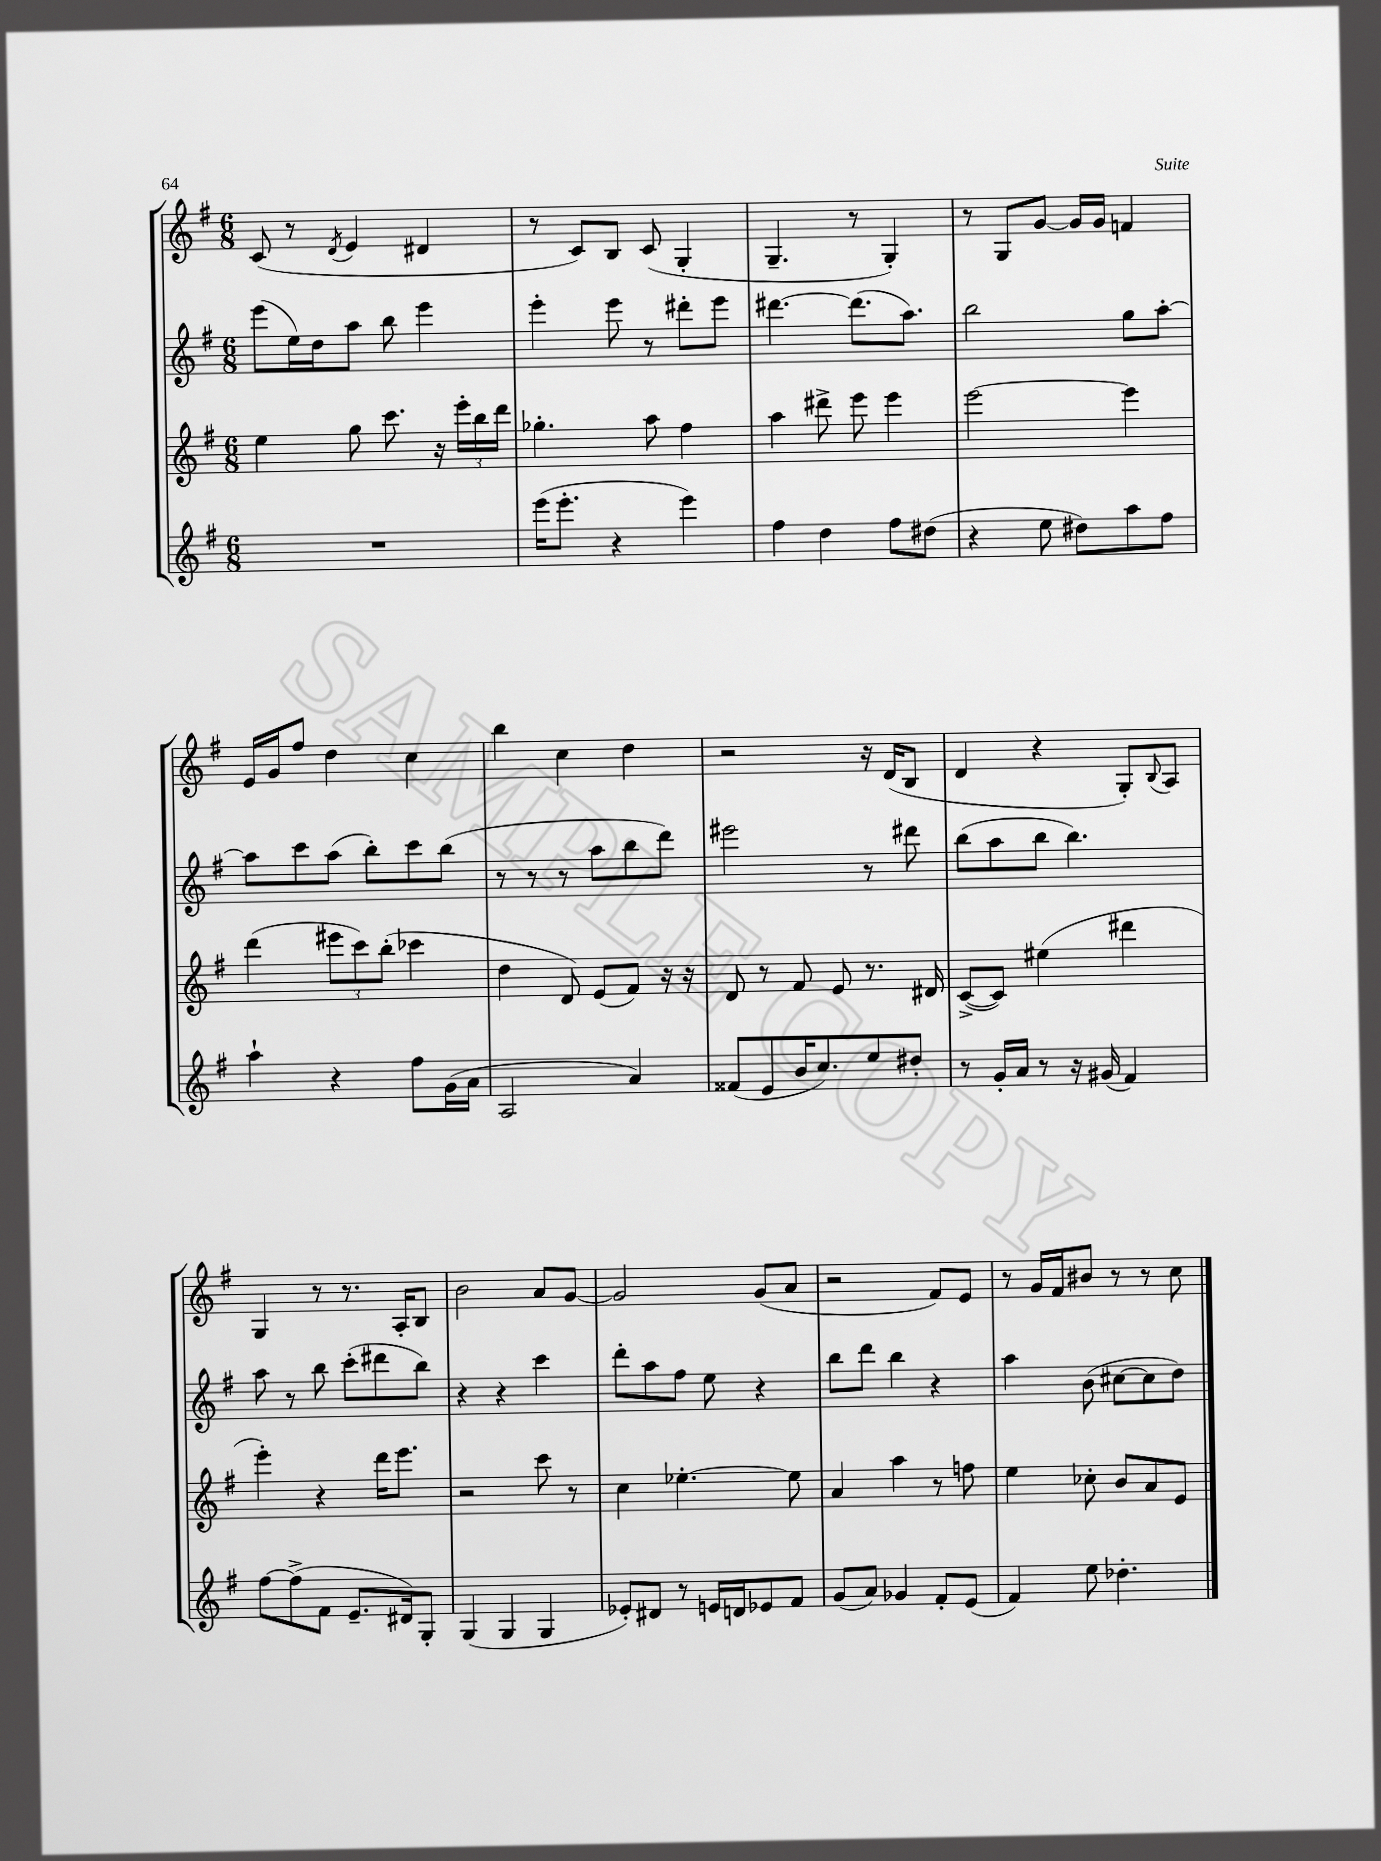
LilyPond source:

<<
\new StaffGroup <<
\new Staff = "s0" {
    \clef treble \key g \major \numericTimeSignature \time 6/8
    c'8( r8 \acciaccatura { d'8 } e'4 dis'4 |
    r8 c'8) b8 c'8( g4-. |
    g4.-- r8 g4-.) |
    r8 g8 g'8~ g'16 g'16 f'4 |
    e'16 g'16 fis''8 d''4 c''4 |
    b''4 c''4 d''4 |
    r2 r16 d'16( b8 |
    d'4 r4 g8-.) \appoggiatura { b8 } a8 |
    g4 r8 r8. a16-. b8 |
    b'2 a'8 g'8~ |
    g'2 g'8( a'8 |
    r2 fis'8) e'8 |
    r8 g'16 fis'16 bis'8 r8 r8 c''8 \bar "|." |
}
\new Staff = "s1" {
    \clef treble \key g \major \numericTimeSignature \time 6/8
    e'''8( e''16) d''16 a''8 b''8 e'''4 |
    e'''4-. e'''8 r8 dis'''8-. e'''8 |
    dis'''4.~ dis'''8.( a''8.) |
    b''2 g''8 a''8~-. |
    a''8 c'''8 a''8( b''8-.) c'''8 b''8( |
    r8 r8 r8 a''8 b''8 d'''8) |
    eis'''2 r8 dis'''8 |
    b''8( a''8 b''8 b''4.) |
    a''8 r8 b''8 c'''8-.( dis'''8 b''8) |
    r4 r4 c'''4 |
    d'''8-. a''8 fis''8 e''8 r4 |
    b''8 d'''8 b''4 r4 |
    a''4 b'8( cis''8~ cis''8 d''8) \bar "|." |
}
\new Staff = "s2" {
    \clef treble \key g \major \numericTimeSignature \time 6/8
    e''4 g''8 c'''8. r16 \tuplet 3/2 { e'''16-. b''16 d'''16 } |
    ges''4.-. a''8 fis''4 |
    a''4 dis'''8-> e'''8 e'''4 |
    e'''2~ e'''4 |
    d'''4( \tuplet 3/2 { eis'''8 c'''8) b''8-.( } ces'''4 |
    d''4 d'8) e'8( fis'8) r16 r16 |
    d'8 r8 fis'8 e'8 r8. dis'16 |
    c'8~->( c'8) eis''4( dis'''4 |
    e'''4-.) r4 d'''16 e'''8. |
    r2 c'''8 r8 |
    c''4 ees''4.~-. ees''8 |
    a'4 a''4 r8 f''8 |
    e''4 ces''8-. b'8 a'8 e'8 \bar "|." |
}
\new Staff = "s3" {
    \clef treble \key g \major \numericTimeSignature \time 6/8
    R2. |
    e'''16( e'''8.-. r4 e'''4) |
    fis''4 d''4 fis''8 dis''8( |
    r4 e''8 dis''8) a''8 fis''8 |
    a''4-! r4 fis''8 g'16( a'16 |
    a2 a'4) |
    fisis'8( e'8 b'16 c''8.) e''8 dis''8-. |
    r8 g'16-. a'16 r8 r16 gis'16( fis'4) |
    fis''8~ fis''8->( fis'8 e'8.-- dis'16) g8-. |
    g4( g4 g4 |
    ees'8-.) dis'8 r8 e'16 d'16 ees'8 fis'8 |
    g'8( a'8) ges'4 fis'8-. e'8( |
    fis'4) e''8 des''4.-. \bar "|." |
}
>>
>>
\layout { \context { \Score \remove "Bar_number_engraver" } }
